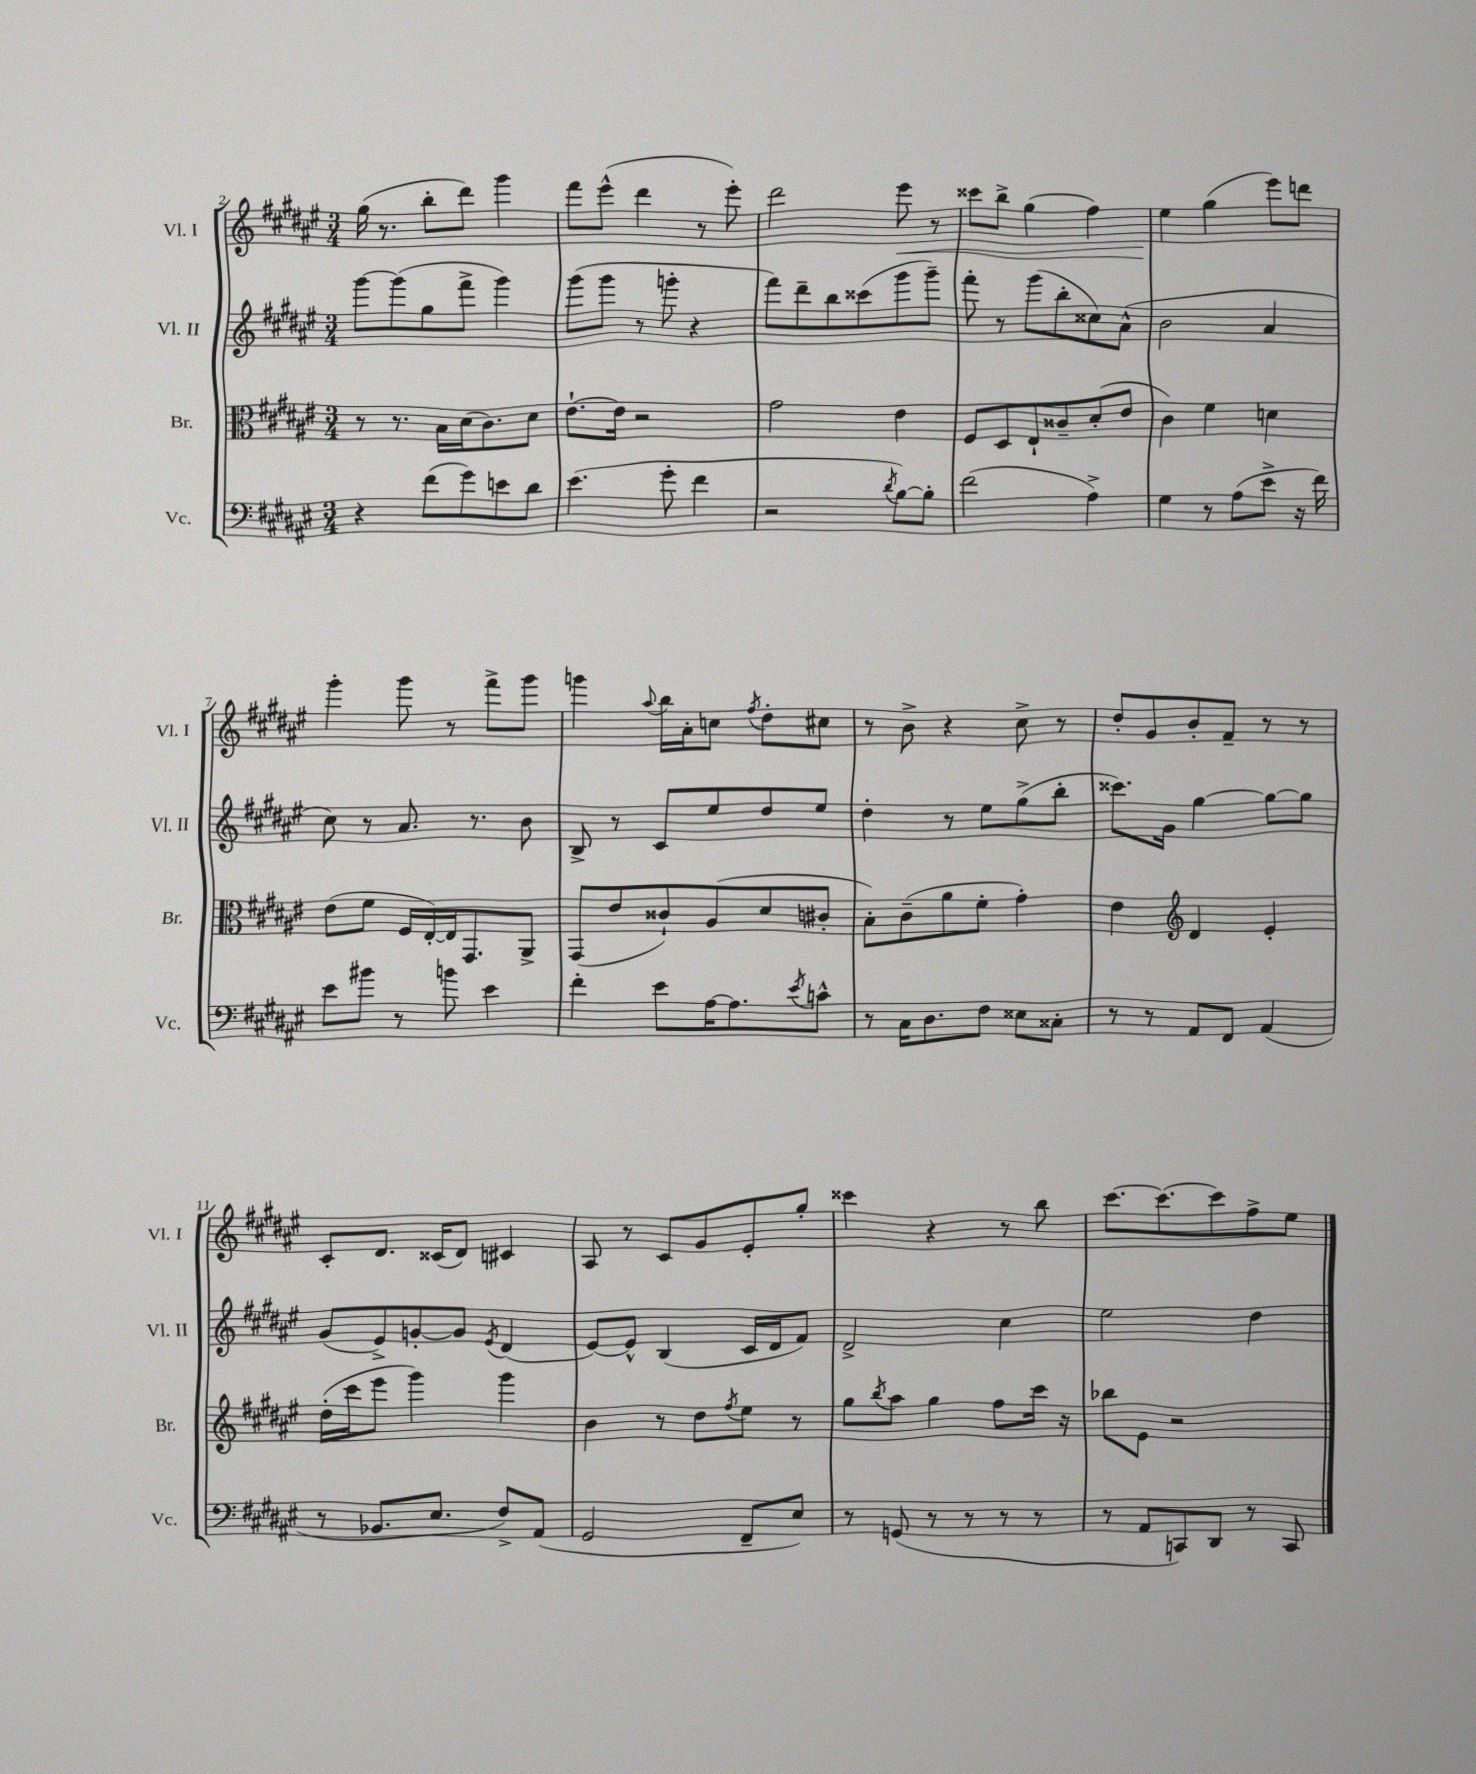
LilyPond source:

<<
\new StaffGroup <<
\new Staff = "s0" \with { instrumentName = "Vl. I" shortInstrumentName = "Vl. I" } {
    \clef treble \key fis \major \numericTimeSignature \time 3/4
    gis''16( r8. b''8-. dis'''8) gis'''4 |
    fis'''8 eis'''8-^( dis'''4 r8 eis'''8-.) |
    dis'''2 eis'''8\< r8 |
    cisis'''8 b''8-> gis''4( fis''4) |
    eis''4\! gis''4( eis'''8) d'''8 |
    gis'''4-. gis'''8 r8 fis'''8-> gis'''8 |
    g'''4 \appoggiatura { ais''8 } b''16 ais'16-. c''8 \acciaccatura { fis''8 } dis''8-. cis''8 |
    r8 b'8-> r4 cis''8-> r8 |
    dis''8-. gis'8 b'8-. fis'8-- r8 r8 |
    cis'8-. dis'8. cisis'16( dis'8) cis'4 |
    ais8 r8 cis'8 gis'8 eis'8-. gis''8-. |
    cisis'''4 r4 r8 b''8 |
    cis'''8.~ cis'''8.~ cis'''8 fis''8-> eis''8 \bar "|." |
}
\new Staff = "s1" \with { instrumentName = "Vl. II" shortInstrumentName = "Vl. II" } {
    \clef treble \key fis \major \numericTimeSignature \time 3/4
    gis'''8~ gis'''8( gis''8 fis'''8-> gis'''4) |
    gis'''8( gis'''8 r8 g'''8-. r4 |
    fis'''8) dis'''8-- b''8 cisis'''8( gis'''8 gis'''8--) |
    fis'''8-. r8 gis'''8( b''8-. cisis''8) ais'8-^( |
    b'2 ais'4 |
    cis''8) r8 ais'8. r8. b'8 |
    b8-> r8 cis'8 eis''8 dis''8 eis''8 |
    dis''4-. r8 eis''8 gis''8->( b''8-. |
    cisis'''8.) gis'16 gis''4~ gis''8~ gis''8 |
    gis'8( eis'8->) g'8~-. g'8 \acciaccatura { eis'8 } dis'4( |
    eis'8~) eis'8-^ b4( cis'16 dis'16 fis'8) |
    dis'2-> cis''4 |
    eis''2 dis''4 \bar "|." |
}
\new Staff = "s2" \with { instrumentName = "Br." shortInstrumentName = "Br." } {
    \clef alto \key fis \major \numericTimeSignature \time 3/4
    r8 r8. b16 dis'16( cis'8.) dis'8 |
    eis'8.~-! eis'16 r2 |
    gis'2 eis'4 |
    fis8 dis8 eis8-! cisis'8-- dis'8-.( eis'8 |
    cis'4) fis'4 d'4 |
    eis'8( fis'8 fis16 eis16~-.) eis16 gis,8. ais,8-> |
    gis,8( eis'8 cisis'8-!) ais8( dis'8 cis'8-. |
    b8-.) cis'8--( ais'8 fis'8-. gis'4-.) |
    eis'4 \clef treble dis'4 eis'4-. |
    dis''16-.( cis'''16 eis'''8 gis'''4) gis'''4 |
    b'4 r8 dis''8 \acciaccatura { fis''8 } eis''8 r8 |
    gis''8 \acciaccatura { b''8 } ais''8 gis''4 fis''8 cis'''16 r16 |
    bes''8 eis'8 r2 \bar "|." |
}
\new Staff = "s3" \with { instrumentName = "Vc." shortInstrumentName = "Vc." } {
    \clef bass \key fis \major \numericTimeSignature \time 3/4
    r4 fis'8( gis'8) e'8 dis'8 |
    eis'4.( gis'8-. fis'4 |
    r2 \acciaccatura { dis'8 } b8~) b8-. |
    fis'2( ais4->) |
    gis4 r8 ais8( eis'8-> r16 fis'16) |
    eis'8 bis'8 r8 b'8 eis'4 |
    fis'4-. eis'8 ais16~ ais8. \acciaccatura { eis'8 } c'8-^ |
    r8 cis16 dis8. fis8 eisis8 cisis8-. |
    r8 r8 ais,8 fis,8 ais,4( |
    r8 bes,8. eis8. fis8->) ais,8( |
    gis,2 fis,8-- eis8) |
    r8 g,8( r8 r8 r8 r8 |
    r8 ais,8 c,8) dis,8 r8 c,8 \bar "|." |
}
>>
>>
\layout { \context { \Score currentBarNumber = #2 } }
